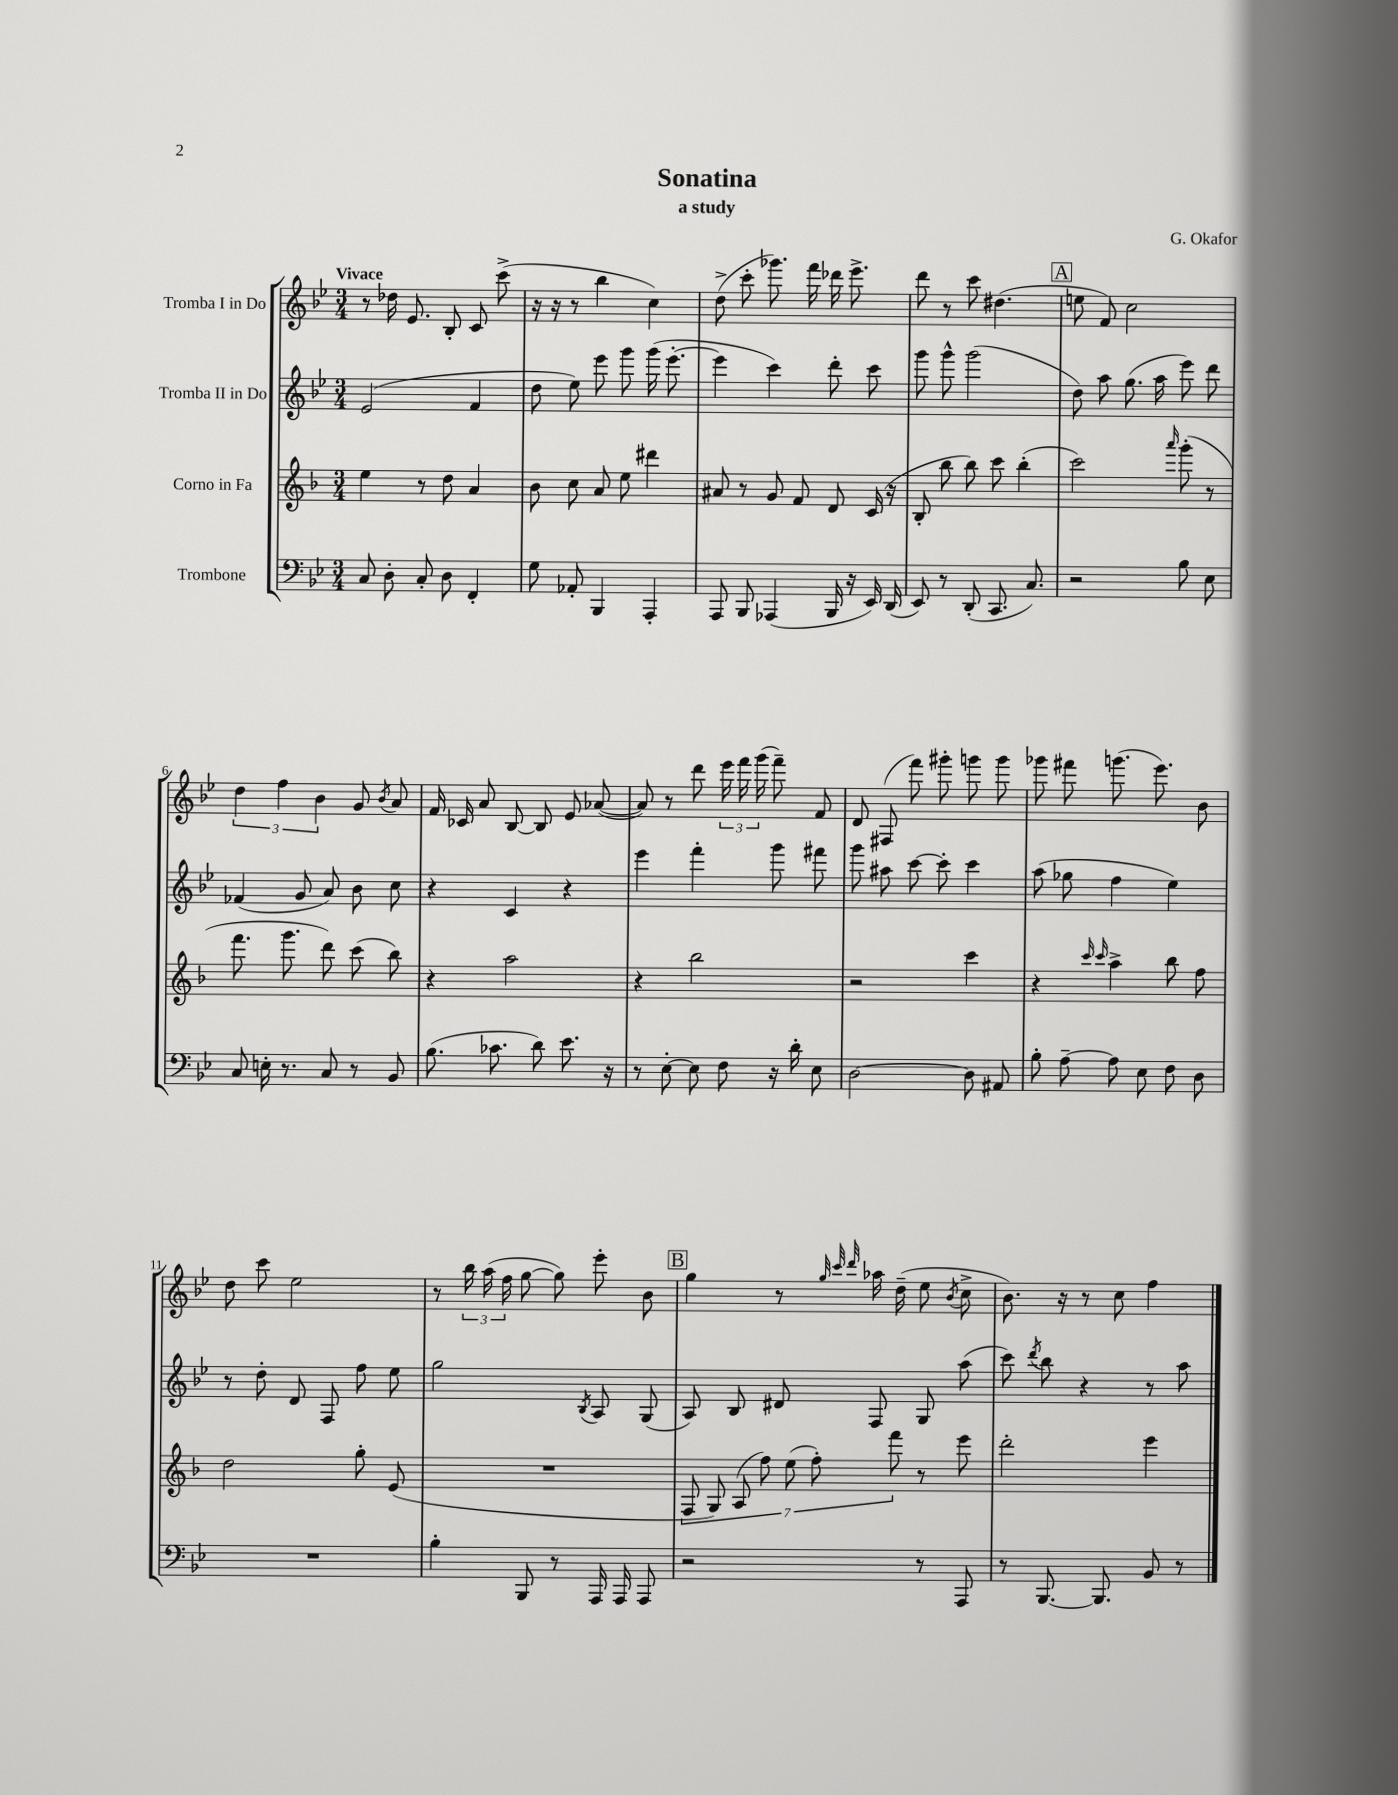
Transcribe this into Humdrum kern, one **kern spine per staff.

**kern	**kern	**kern	**kern
*staff4	*staff3	*staff2	*staff1
*clefF4	*clefG2	*clefG2	*clefG2
*k[b-e-]	*k[b-]	*k[b-e-]	*k[b-e-]
*M3/4	*M3/4	*M3/4	*M3/4
8C/	4ee\	(2e-/	8r
8D'\	.	.	16dd-\
.	.	.	8.e-/
8C'/	8r	.	.
8D\	8dd\	.	8B-'/
4FF'/	4a/	4f/	8c/
.	.	.	(8ccc^\
=	=	=	=
8G\	8b-\	8dd\	16r
.	.	.	16r
8AA-'/	8cc\	8ee-\)	8r
4BBB-/	8a/	8eee-\	4bb-\
.	8ee\	8ggg\	.
4AAA'/	4ddd#\	(16ggg\	4cc\)
.	.	[8.eee-'\	.
=	=	=	=
8AAA/	8a#/	4eee-\]	(8dd^\
8BBB-/	8r	.	8ccc'\
(4AAA-/	8g/	4ccc\)	8.ggg-\)
.	8f/	.	.
.	.	.	16fff\
16BBB-/	8d/	8ddd'\	16ddd-\
16r	.	.	8.eee-^\
16EE-/)	(16c/	8ccc\	.
(16DD/	16r	.	.
=	=	=	=
8EE-/)	8B-'/	8ggg\	8ddd\
8r	8bb-\	8ggg^^\	8r
(8DD'/	8bb-\)	(2ggg\	8ccc\
8.CC/	8ccc\	.	(4.dd#\
.	(4bb-'\	.	.
8.C/)	.	.	.
=	=	=	=
2r	2ccc\)	8dd\)	8ee\
.	.	8aa\	8f/)
.	.	(8.gg\	2cc\
.	.	16aa\	.
.	16qqaaa/	.	.
8B-\	(8ggg'\	8eee-\)	.
8E-\	8r	8ddd\	.
=	=	=	=
8C/	8.fff\	(4f-/	6dd\
16E'\	.	.	.
.	.	.	6ff\
8.r	8.ggg\	.	.
.	.	8g/	.
.	.	.	6b-\
8C/	8ddd\)	8a/)	.
8r	(8ccc\	8b-\	8g/
.	.	.	8qb-/
8BB-/	8bb-\)	8cc\	8a/
=	=	=	=
(8.B-\	4r	4r	16f/
.	.	.	16c-/
.	.	.	8a/
8.c-\	.	.	.
.	2aa\	4c/	[8B-/
8d\)	.	.	8B-/]
8.e-\	.	4r	8e-/
.	.	.	([8a-/
16r	.	.	.
=	=	=	=
8r	4r	4eee-\	8a-/])
[8E-'\	.	.	8r
8E-\]	2bb-\	4fff'\	8ddd\
8F\	.	.	24eee-\
.	.	.	24fff\
.	.	.	(24ggg\
16r	.	8ggg\	8fff~\)
16d'\	.	.	.
8E-\	.	8fff#\	8f/
=	=	=	=
[2D\	2r	8ggg\	8d/
.	.	8aa#\	(8F#/
.	.	[8ccc\	8fff\)
.	.	8ccc'\]	8ggg#'\
8D\]	4ccc\	4ccc\	8ggg\
8AA#/	.	.	8ggg\
=	=	=	=
8B-'\	4r	(8aa\	8ggg-\
[8A~\	.	8gg-\	8fff#\
.	16qqccc/	.	.
.	16qqccc/	.	.
8A\]	4aa^\	4ff\	(8.ggg\
8E-\	.	.	.
.	.	.	8.eee-\)
8F\	8bb-\	4ee-\)	.
8D\	8ff\	.	8b-\
=	=	=	=
2.r	2dd\	8r	8dd\
.	.	8dd'\	8ccc\
.	.	8d/	2ee-\
.	.	8F/	.
.	8gg'\	8ff\	.
.	(8e/	8ee-\	.
=	=	=	=
4B-'\	2.r	2gg\	8r
.	.	.	24bb-\
.	.	.	(24aa\
.	.	.	24ff\
8BBB-/	.	.	[8gg\
8r	.	.	8gg\])
.	.	8qB-/	.
16AAA/	.	8A/	8eee-'\
16AAA/	.	.	.
8AAA/	.	(8G/	8b-\
=	=	=	=
2r	14F/	8A/)	4gg\
.	14G/)	.	.
.	.	8B-/	.
.	(14A/	.	.
.	14ff\)	.	.
.	.	8d#/	8r
.	(14ee\	.	.
.	14ff'\)	.	.
.	.	.	32qqgg/
.	.	.	32qqccc/
.	.	.	32qqddd/
.	.	8F/	16aa-\
.	14fff\	.	.
.	.	.	(16dd~\
8r	8r	8G/	8ee-\
.	.	.	8qb-/
8AAA/	8eee\	(8aa\	8cc^\
=	=	=	=
8r	2ddd'\	8ccc\)	8.b-\)
.	.	8qddd/	.
[8.BBB-/	.	8bb-\	.
.	.	.	16r
.	.	4r	8r
8.BBB-/]	.	.	.
.	.	.	8cc\
8BB-/	4eee\	8r	4ff\
8r	.	8aa\	.
==	==	==	==
*-	*-	*-	*-
